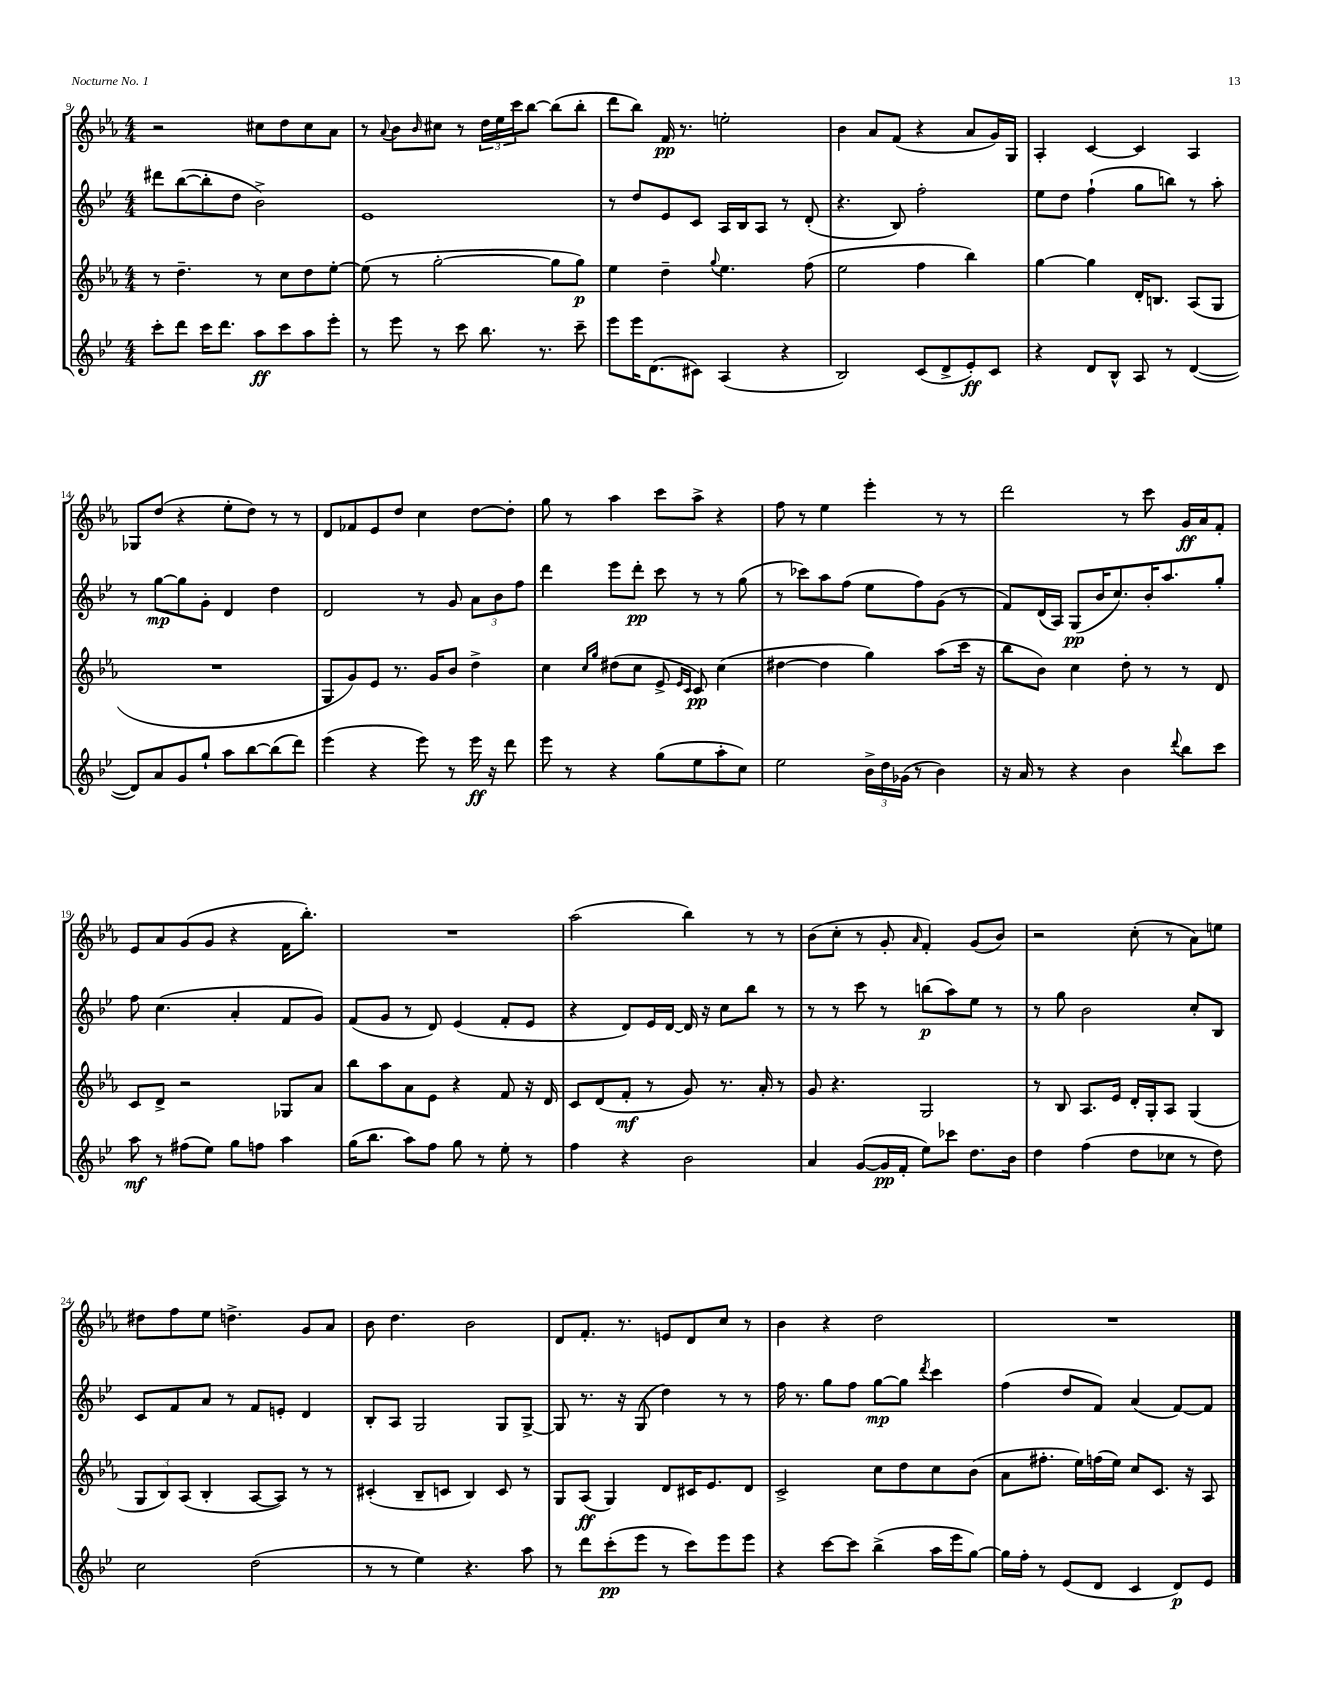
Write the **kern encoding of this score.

**kern	**dynam	**kern	**dynam	**kern	**dynam	**kern	**dynam
*part4	*part4	*part3	*part3	*part2	*part2	*part1	*part1
*staff4	*staff4	*staff3	*staff3	*staff2	*staff2	*staff1	*staff1
*clefG2	*	*clefG2	*	*clefG2	*	*clefG2	*
*k[b-e-]	*	*k[b-e-a-]	*	*k[b-e-]	*	*k[b-e-a-]	*
*M4/4	*	*M4/4	*	*M4/4	*	*M4/4	*
=9	=9	=9	=9	=9	=9	=9	=9
8ccc'\L	.	8r	.	8ddd#X\L	.	2r	.
8ddd\J	.	4.dd~\	.	([8bb-\	.	.	.
16ccc\KL	.	.	.	8bb-'\]	.	.	.
8.ddd\J	.	.	.	.	.	.	.
.	.	.	.	8dd\J	.	.	.
8aa\L	ff	8r	.	2b-^\)	.	8cc#X\L	.
8ccc\	.	8cc\L	.	.	.	8dd\	.
8aa\	.	8dd\	.	.	.	8cc#\	.
8eee-'\J	.	[8ee-'\J	.	.	.	8a-\J	.
=10	=10	=10	=10	=10	=10	=10	=10
8r	.	(8ee-\]	.	1e-	.	8r	.
.	.	.	.	.	.	8qqa-/	.
8eee-\	.	8r	.	.	.	8b-\L	.
.	.	.	.	.	.	16qqb-/	.
8r	.	[2gg'\	.	.	.	8cc#X\J	.
8ccc\	.	.	.	.	.	8r	.
8.bb-\	.	.	.	.	.	24dd\LL	.
.	.	.	.	.	.	24ee-\	.
.	.	.	.	.	.	24ccc\J	.
.	.	.	.	.	.	[8bb-\J	.
8.r	.	.	.	.	.	.	.
.	.	8gg\L]	.	.	.	(8bb-\L]	.
8ccc~\	.	8gg\J)	p	.	.	8bb-'\J	.
=11	=11	=11	=11	=11	=11	=11	=11
8eee-\L	.	4ee-\	.	8r	.	8ddd\L	.
16eee-\K	.	.	.	8dd/L	.	8bb-\J)	.
(8.d\	.	.	.	.	.	.	.
.	.	4dd~\	.	8e-/	.	16f/	pp
.	.	.	.	.	.	8.r	.
8c#X\J)	.	.	.	8c/J	.	.	.
.	.	8qqgg/	.	.	.	.	.
(4A/	.	4.ee-\	.	16A/LL	.	2een'\	.
.	.	.	.	16B-/J	.	.	.
.	.	.	.	8A/J	.	.	.
4r	.	.	.	8r	.	.	.
.	.	(8ff\	.	(8d'/	.	.	.
=12	=12	=12	=12	=12	=12	=12	=12
2B-/)	.	2ee-\	.	4.r	.	4b-\	.
.	.	.	.	.	.	8a-/L	.
.	.	.	.	8B-/)	.	(8f/J	.
(8c/L	.	4ff\	.	2ff'\	.	4r	.
8d^/	.	.	.	.	.	.	.
8e-'/)	ff	4bb-\)	.	.	.	8a-/L	.
8c/J	.	.	.	.	.	16g/L)	.
.	.	.	.	.	.	16G/JJ	.
=13	=13	=13	=13	=13	=13	=13	=13
4r	.	[4gg\	.	8ee-\L	.	4A-'/	.
.	.	.	.	8dd\J	.	.	.
8d/L	.	4gg\]	.	(4ff`\	.	[4c/	.
8B-^^/J	.	.	.	.	.	.	.
8A/	.	16d'/KL	.	8gg\L	.	4c/]	.
.	.	8.Bn/J	.	.	.	.	.
8r	.	.	.	8bbn\J)	.	.	.
([4d/	.	(8A-/L	.	8r	.	4A-/	.
.	.	8G/J	.	8aa'\	.	.	.
!!LO:LB:g=z
=14	=14	=14	=14	=14	=14	=14	=14
8d/L])	.	1r	.	8r	.	8G-X/L	.
8a/	.	.	.	[8gg\L	mp	(8dd/J	.
8g/	.	.	.	8gg\]	.	4r	.
8gg`/J	.	.	.	8g'\J	.	.	.
8aa\L	.	.	.	4d/	.	8ee-'\L	.
[8bb-\	.	.	.	.	.	8dd\J)	.
(8bb-\]	.	.	.	4dd\	.	8r	.
8ddd\J)	.	.	.	.	.	8r	.
=15	=15	=15	=15	=15	=15	=15	=15
(4eee-\	.	8G/L	.	2d/	.	8d/L	.
.	.	8g/)	.	.	.	8f-X/	.
4r	.	8e-/J	.	.	.	8e-/	.
.	.	8.r	.	.	.	8dd/J	.
8eee-\)	.	.	.	8r	.	4cc\	.
.	.	16g/KL	.	.	.	.	.
8r	.	8b-/J	.	8g/	.	.	.
16eee-\	ff	4dd^\	.	12a\L	.	[8dd\L	.
16r	.	.	.	.	.	.	.
.	.	.	.	12b-\	.	.	.
8ddd\	.	.	.	.	.	8dd'\J]	.
.	.	.	.	12ff\J	.	.	.
=16	=16	=16	=16	=16	=16	=16	=16
8eee-\	.	4cc\	.	4ddd\	.	8gg\	.
8r	.	.	.	.	.	8r	.
.	.	16qqcc/LL	.	.	.	.	.
.	.	16qqgg/JJ	.	.	.	.	.
4r	.	(8dd#X\L	.	8eee-\L	.	4aa-\	.
.	.	8cc\J	.	8ddd'\J	pp	.	.
(8gg\L	.	8e-^/	.	8ccc\	.	8ccc\L	.
.	.	16qqe-/LL	.	.	.	.	.
.	.	16qqc/JJ	.	.	.	.	.
8ee-\	.	8c/)	pp	8r	.	8aa-^\J	.
8aa'\	.	(4cc\	.	8r	.	4r	.
8cc\J)	.	.	.	(8gg\	.	.	.
=17	=17	=17	=17	=17	=17	=17	=17
2ee-\	.	[4dd#X\	.	8r	.	8ff\	.
.	.	.	.	8ccc-X\L)	.	8r	.
.	.	4dd#\]	.	8aa\	.	4ee-\	.
.	.	.	.	(8ff\J	.	.	.
24b-^\LL	.	4gg\)	.	8ee-\L	.	4eee-'\	.
24dd\	.	.	.	.	.	.	.
(24g-X\JJ	.	.	.	.	.	.	.
8r	.	.	.	8ff\)	.	.	.
4b-\)	.	(8aa-\L	.	(8g\J	.	8r	.
.	.	16ccc\Jk	.	8r	.	8r	.
.	.	16r	.	.	.	.	.
=18	=18	=18	=18	=18	=18	=18	=18
16r	.	8bb-\L	.	8f/L)	.	2ddd\	.
16a/	.	.	.	.	.	.	.
8r	.	8b-\J)	.	(16d/L	.	.	.
.	.	.	.	16A/JJ)	.	.	.
4r	.	4cc\	.	(8G/L	pp	.	.
.	.	.	.	16b-/K	.	.	.
.	.	.	.	8.cc/)	.	.	.
4b-\	.	8dd'\	.	.	.	8r	.
.	.	8r	.	16b-'/K	.	8ccc\	.
.	.	.	.	8.aa/	.	.	.
8qqddd/	.	.	.	.	.	.	.
8bb-\L	.	8r	.	.	.	16g/LL	ff
.	.	.	.	.	.	16a-/J	.
8ccc\J	.	8d/	.	8gg'/J	.	8f'/J	.
!!LO:LB:g=z
=19	=19	=19	=19	=19	=19	=19	=19
8aa\	mf	8c/L	.	8ff\	.	8e-/L	.
8r	.	8d^/J	.	(4.cc\	.	8a-/	.
(8ff#X\L	.	2r	.	.	.	(8g/	.
8ee-\J)	.	.	.	.	.	8g/J	.
8gg\L	.	.	.	4a'/	.	4r	.
8ffn\J	.	.	.	.	.	.	.
4aa\	.	8G-X/L	.	8f/L	.	16f\KL	.
.	.	.	.	.	.	8.bb-'\J)	.
.	.	8a-/J	.	8g/J)	.	.	.
=20	=20	=20	=20	=20	=20	=20	=20
(16gg\KL	.	8bb-\L	.	(8f/L	.	1r	.
8.bb-\J	.	.	.	.	.	.	.
.	.	8aa-\	.	8g/J	.	.	.
8aa\L)	.	8a-\	.	8r	.	.	.
8ff\J	.	8e-\J	.	8d/)	.	.	.
8gg\	.	4r	.	(4e-/	.	.	.
8r	.	.	.	.	.	.	.
8ee-'\	.	8f/	.	8f'/L	.	.	.
8r	.	16r	.	8e-/J	.	.	.
.	.	16d/	.	.	.	.	.
=21	=21	=21	=21	=21	=21	=21	=21
4ff\	.	8c/L	.	4r	.	(2aa-\	.
.	.	(8d/	.	.	.	.	.
4r	.	8f'/J	mf	8d/L)	.	.	.
.	.	8r	.	16e-/L	.	.	.
.	.	.	.	[16d/JJ	.	.	.
2b-\	.	8g/)	.	16d/]	.	4bb-\)	.
.	.	.	.	16r	.	.	.
.	.	8.r	.	8cc\L	.	.	.
.	.	.	.	8bb-\J	.	8r	.
.	.	16a-'/	.	.	.	.	.
.	.	8r	.	8r	.	8r	.
=22	=22	=22	=22	=22	=22	=22	=22
4a/	.	8g/	.	8r	.	(8b-\L	.
.	.	4.r	.	8r	.	8cc'\J	.
([8g/L	.	.	.	8ccc\	.	8r	.
16g/L]	pp	.	.	8r	.	8g'/	.
16f'/JJ	.	.	.	.	.	.	.
.	.	.	.	.	.	16qqa-/	.
8ee-\L)	.	2G/	.	(8bbn\L	p	4f'/)	.
8ccc-X\J	.	.	.	8aa\)	.	.	.
8.dd\L	.	.	.	8ee-\J	.	(8g/L	.
.	.	.	.	8r	.	8b-/J)	.
16b-\Jk	.	.	.	.	.	.	.
=23	=23	=23	=23	=23	=23	=23	=23
4dd\	.	8r	.	8r	.	2r	.
.	.	8B-/	.	8gg\	.	.	.
(4ff\	.	8.A-/L	.	2b-\	.	.	.
.	.	16e-/Jk	.	.	.	.	.
8dd\L	.	16d'/LL	.	.	.	(8cc'\	.
.	.	16G'/J	.	.	.	.	.
8cc-X\J	.	8A-/J	.	.	.	8r	.
8r	.	(4G/	.	8cc'/L	.	8a-\L)	.
8dd\)	.	.	.	8B-/J	.	8een\J	.
!!LO:LB:g=z
=24	=24	=24	=24	=24	=24	=24	=24
2cc\	.	12G/L	.	8c/L	.	8dd#X\L	.
.	.	12B-/)	.	.	.	.	.
.	.	.	.	8f/	.	8ff\	.
.	.	(12A-/J	.	.	.	.	.
.	.	4B-'/	.	8a/J	.	8ee-\J	.
.	.	.	.	8r	.	4.ddn^\	.
(2dd\	.	[8A-/L	.	8f/L	.	.	.
.	.	8A-/J])	.	8en'/J	.	.	.
.	.	8r	.	4d/	.	8g/L	.
.	.	8r	.	.	.	8a-/J	.
=25	=25	=25	=25	=25	=25	=25	=25
8r	.	(4c#X'/	.	8B-'/L	.	8b-\	.
8r	.	.	.	8A/J	.	4.dd\	.
4ee-\)	.	8B-~/L	.	2G/	.	.	.
.	.	8cn/J	.	.	.	.	.
4.r	.	4B-/)	.	.	.	2b-\	.
.	.	8c/	.	8G/L	.	.	.
8aa\	.	8r	.	[8G^/J	.	.	.
=26	=26	=26	=26	=26	=26	=26	=26
8r	.	8G/L	.	8G/]	.	8d/L	.
8ddd\L	.	(8A-/J	ff	8.r	.	8.f'/J	.
(8ccc'\	pp	4G/)	.	.	.	.	.
.	.	.	.	16r	.	8.r	.
8eee-\J	.	.	.	(8G/	.	.	.
8r	.	8d/L	.	4dd\)	.	8en/L	.
8ccc\L)	.	16c#X/K	.	.	.	8d/	.
.	.	8.e-/	.	.	.	.	.
8eee-\	.	.	.	8r	.	8cc/J	.
8eee-\J	.	8d/J	.	8r	.	8r	.
=27	=27	=27	=27	=27	=27	=27	=27
4r	.	2c^/	.	16ff\	.	4b-\	.
.	.	.	.	8.r	.	.	.
[8ccc\L	.	.	.	8gg\L	.	4r	.
8ccc\J]	.	.	.	8ff\J	.	.	.
(4bb-^\	.	8cc\L	.	[8gg\L	mp	2dd\	.
.	.	8dd\	.	8gg\J]	.	.	.
.	.	.	.	8qddd/	.	.	.
16aa\LL	.	8cc\	.	4ccc\	.	.	.
16eee-\J	.	.	.	.	.	.	.
[8gg\J)	.	(8b-\J	.	.	.	.	.
=28	=28	=28	=28	=28	=28	=28	=28
16gg\LL]	.	8a-\L	.	(4ff\	.	1r	.
16ff'\JJ	.	.	.	.	.	.	.
8r	.	8.ff#X'\J	.	.	.	.	.
(8e-/L	.	.	.	8dd/L	.	.	.
.	.	16ee-\LL)	.	.	.	.	.
8d/J	.	(16ffn\	.	8f/J)	.	.	.
.	.	16ee-\JJ)	.	.	.	.	.
4c/	.	8cc/L	.	(4a/	.	.	.
.	.	8.c/J	.	.	.	.	.
8d/L)	p	.	.	[8f/L)	.	.	.
.	.	16r	.	.	.	.	.
8e-/J	.	8A-/	.	8f/J]	.	.	.
==	==	==	==	==	==	==	==
*-	*-	*-	*-	*-	*-	*-	*-
